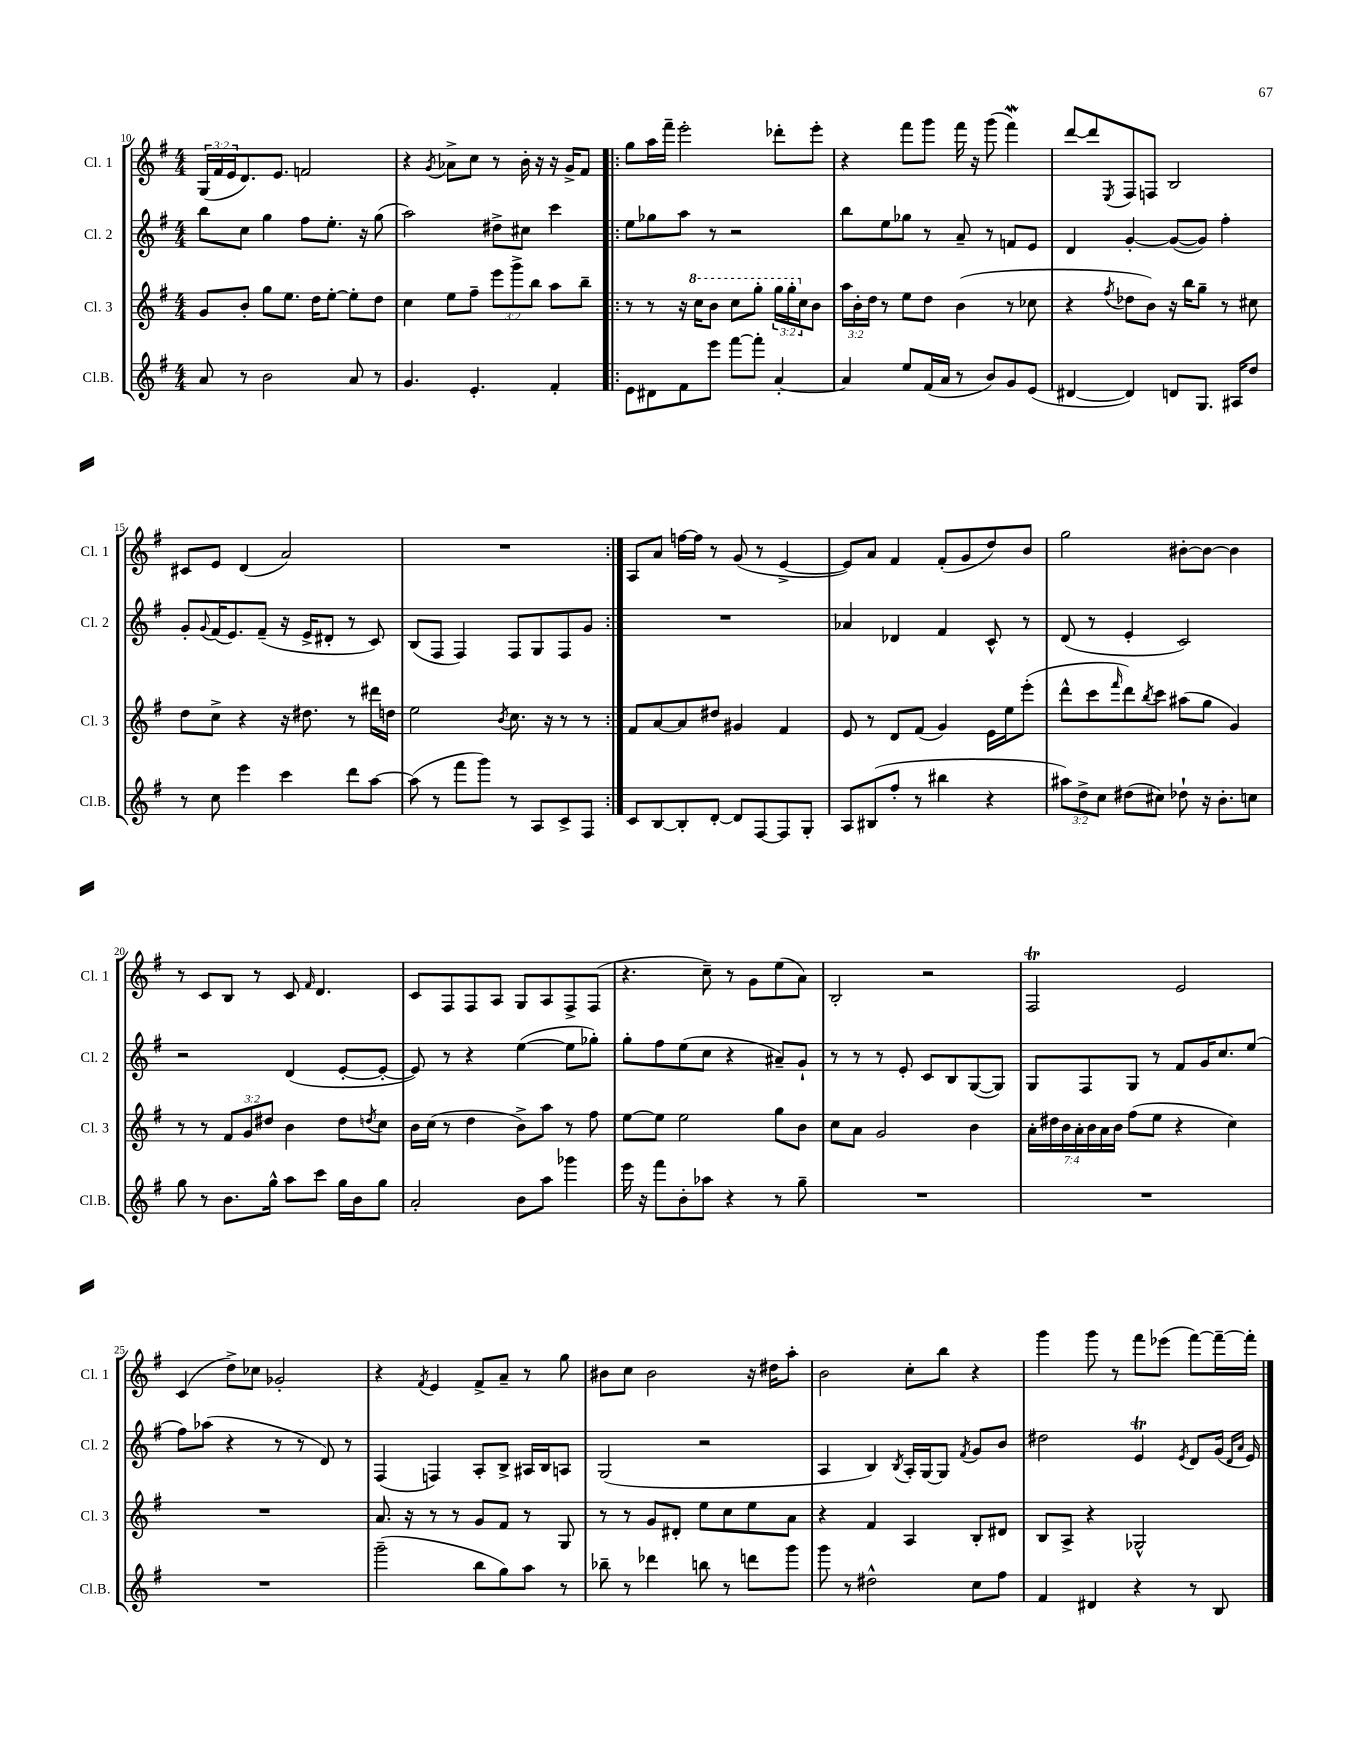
<<
\new StaffGroup <<
\new Staff = "s0" \with { instrumentName = "Cl. 1" shortInstrumentName = "Cl. 1" } {
    \clef treble \key g \major \numericTimeSignature \time 4/4 \override Staff.TupletNumber.text = #tuplet-number::calc-fraction-text
    \tuplet 3/2 { g16( fis'16 e'16 } d'8.) e'8. f'2 |
    r4 \acciaccatura { g'8 } aes'8-> c''8 r8 b'16-. r16 r16 g'16-> fis'8 |
    \repeat volta 2 { g''8 a''16 fis'''16-- e'''2-. des'''8-. e'''8-. |
    r4 fis'''8 g'''8 fis'''16 r16 g'''8( fis'''4\mordent) |
    d'''8~ d'''8 \acciaccatura { e8 } fis8 f8 b2 |
    cis'8 e'8 d'4( a'2) |
    R1 | }
    a8 a'8 f''16~ f''16 r8 g'8( r8 e'4~-> |
    e'8) a'8 fis'4 fis'8-.( g'8 d''8) b'8 |
    g''2 bis'8~-. bis'8~ bis'4 |
    r8 c'8 b8 r8 c'8 \grace { fis'16 } d'4. |
    c'8 fis8 fis8 a8 g8 a8 fis8-> fis8( |
    r4. c''8--) r8 g'8 e''8( a'8) |
    b2-. r2 |
    fis2\trill e'2 |
    c'4( d''8->) ces''8 ges'2-. |
    r4 \acciaccatura { fis'8 } e'4 fis'8-> a'8-- r8 g''8 |
    bis'8 c''8 bis'2 r16 dis''16 a''8-. |
    b'2 c''8-. b''8 r4 |
    g'''4 g'''8 r8 fis'''8 ees'''8( fis'''8~) fis'''16~-- fis'''16-. \bar "|." |
}
\new Staff = "s1" \with { instrumentName = "Cl. 2" shortInstrumentName = "Cl. 2" } {
    \clef treble \key g \major \numericTimeSignature \time 4/4
    b''8 c''8 g''4 fis''8 e''8.-. r16 g''8( |
    a''2) dis''8-> cis''8 c'''4 |
    \repeat volta 2 { e''8 ges''8 a''8 r8 r2 |
    b''8 e''8 ges''8 r8 a'8-- r8 f'8 e'8 |
    d'4 g'4~-. g'8~( g'8) fis''4-. |
    g'8-. \appoggiatura { g'8 } fis'16( e'8.) fis'8--( r16 e'16-> dis'8-. r8 c'8) |
    b8( fis8 fis4) fis8 g8 fis8 g'8 | }
    R1 |
    aes'4 des'4 fis'4 c'8-^ r8 |
    d'8( r8 e'4-. c'2) |
    r2 d'4( e'8~-. e'8~-. |
    e'8) r8 r4 e''4~( e''8 ges''8-.) |
    g''8-. fis''8 e''8( c''8 r4 ais'8--) g'8-! |
    r8 r8 r8 e'8-. c'8 b8 g8~( g8) |
    g8 fis8 g8 r8 fis'8 g'16 c''8. e''8( |
    fis''8) aes''8( r4 r8 r8 d'8) r8 |
    fis4( f4) a8-. b8-> ais16 b16 a8 |
    g2( r2 |
    a4 b4) \acciaccatura { b8 } a16-. g16~ g8 \acciaccatura { fis'8 } g'8 b'8 |
    dis''2 e'4\trill \acciaccatura { e'8 } d'8 g'16( \grace { d'16 a'16 } e'16) \bar "|." |
}
\new Staff = "s2" \with { instrumentName = "Cl. 3" shortInstrumentName = "Cl. 3" } {
    \clef treble \key g \major \numericTimeSignature \time 4/4 \override Staff.TupletNumber.text = #tuplet-number::calc-fraction-text
    g'8 b'8-. g''8 e''8. d''16 e''8~-. e''8-. d''8 |
    c''4 e''8 fis''8-- \tuplet 3/2 { e'''8 g'''8-> b''8 } a''8 b''8-- |
    \repeat volta 2 { r8 r8 r16 \ottava #1 c'''16 b''8 c'''8 g'''8-. \tuplet 3/2 { g'''16 g'''16-. \ottava #0 c''16 } b'8 |
    \tuplet 3/2 { a''16 b'16-. d''16 } r8 e''8 d''8 b'4( r8 ces''8 |
    r4 \acciaccatura { fis''8 } des''8 b'8) r16 b''16 g''8-- r8 cis''8 |
    d''8 c''8-> r4 r16 dis''8. r8 dis'''16 d''16 |
    e''2 \acciaccatura { b'8 } c''8. r16 r8 r8 | }
    fis'8 a'8~ a'8 dis''8 gis'4 fis'4 |
    e'8 r8 d'8 fis'8( g'4) e'16 e''16 e'''8-.( |
    d'''8-^ c'''8 \grace { fis'''16 } d'''8) \acciaccatura { b''8 } c'''8 ais''8( g''8 g'4) |
    r8 r8 \tuplet 3/2 { fis'8 g'8 dis''8 } b'4 dis''8 \acciaccatura { d''8 } c''8 |
    b'16 c''16( r8 d''4 b'8->) a''8 r8 fis''8 |
    e''8~ e''8 e''2 g''8 b'8 |
    c''8 a'8 g'2 b'4 |
    \tuplet 7/4 { a'16-. dis''16 b'16 a'16-. b'16 a'16 b'16 } fis''8( e''8 r4 c''4) |
    R1 |
    a'8. r16 r8 r8 g'8 fis'8 r8 g8 |
    r8 r8 g'8 dis'8-. e''8 c''8 e''8 a'8 |
    r4 fis'4 a4 b8-. dis'8 |
    b8 a8-> r4 ges2-^ \bar "|." |
}
\new Staff = "s3" \with { instrumentName = "Cl.B." shortInstrumentName = "Cl.B." } {
    \clef treble \key g \major \numericTimeSignature \time 4/4 \override Staff.TupletNumber.text = #tuplet-number::calc-fraction-text
    a'8 r8 b'2 a'8 r8 |
    g'4. e'4.-. fis'4-. |
    \repeat volta 2 { e'8 dis'8 fis'8 e'''8 fis'''8~ fis'''8-. a'4~-. |
    a'4 e''8 fis'16( a'16 r8 b'8) g'8 e'8( |
    dis'4~ dis'4) d'8 g8. ais16 d''8 |
    r8 c''8 e'''4 c'''4 d'''8 a''8~ |
    a''8( r8 fis'''8 g'''8) r8 a8 c'8-> fis8 | }
    c'8 b8~ b8-. d'8~-. d'8 fis8~ fis8 g8-. |
    a8 bis8( fis''8-. r8 bis''4 r4 |
    \tuplet 3/2 { ais''8) d''8-> c''8 } dis''8( cis''8) des''8-! r16 b'8.-. c''8 |
    g''8 r8 b'8. g''16-^ a''8 c'''8 g''16 b'16 g''8 |
    a'2-. b'8 a''8 ges'''4 |
    e'''16 r16 fis'''8 b'8-. aes''8 r4 r8 g''8-- |
    R1 |
    R1 |
    R1 |
    g'''2--( b''8 g''8) a''8 r8 |
    bes''8-- r8 des'''4 b''8 r8 d'''8 g'''8 |
    g'''8 r8 dis''2-^ c''8 fis''8 |
    fis'4 dis'4 r4 r8 b8 \bar "|." |
}
>>
>>
\layout { \context { \Score currentBarNumber = #10 } }
